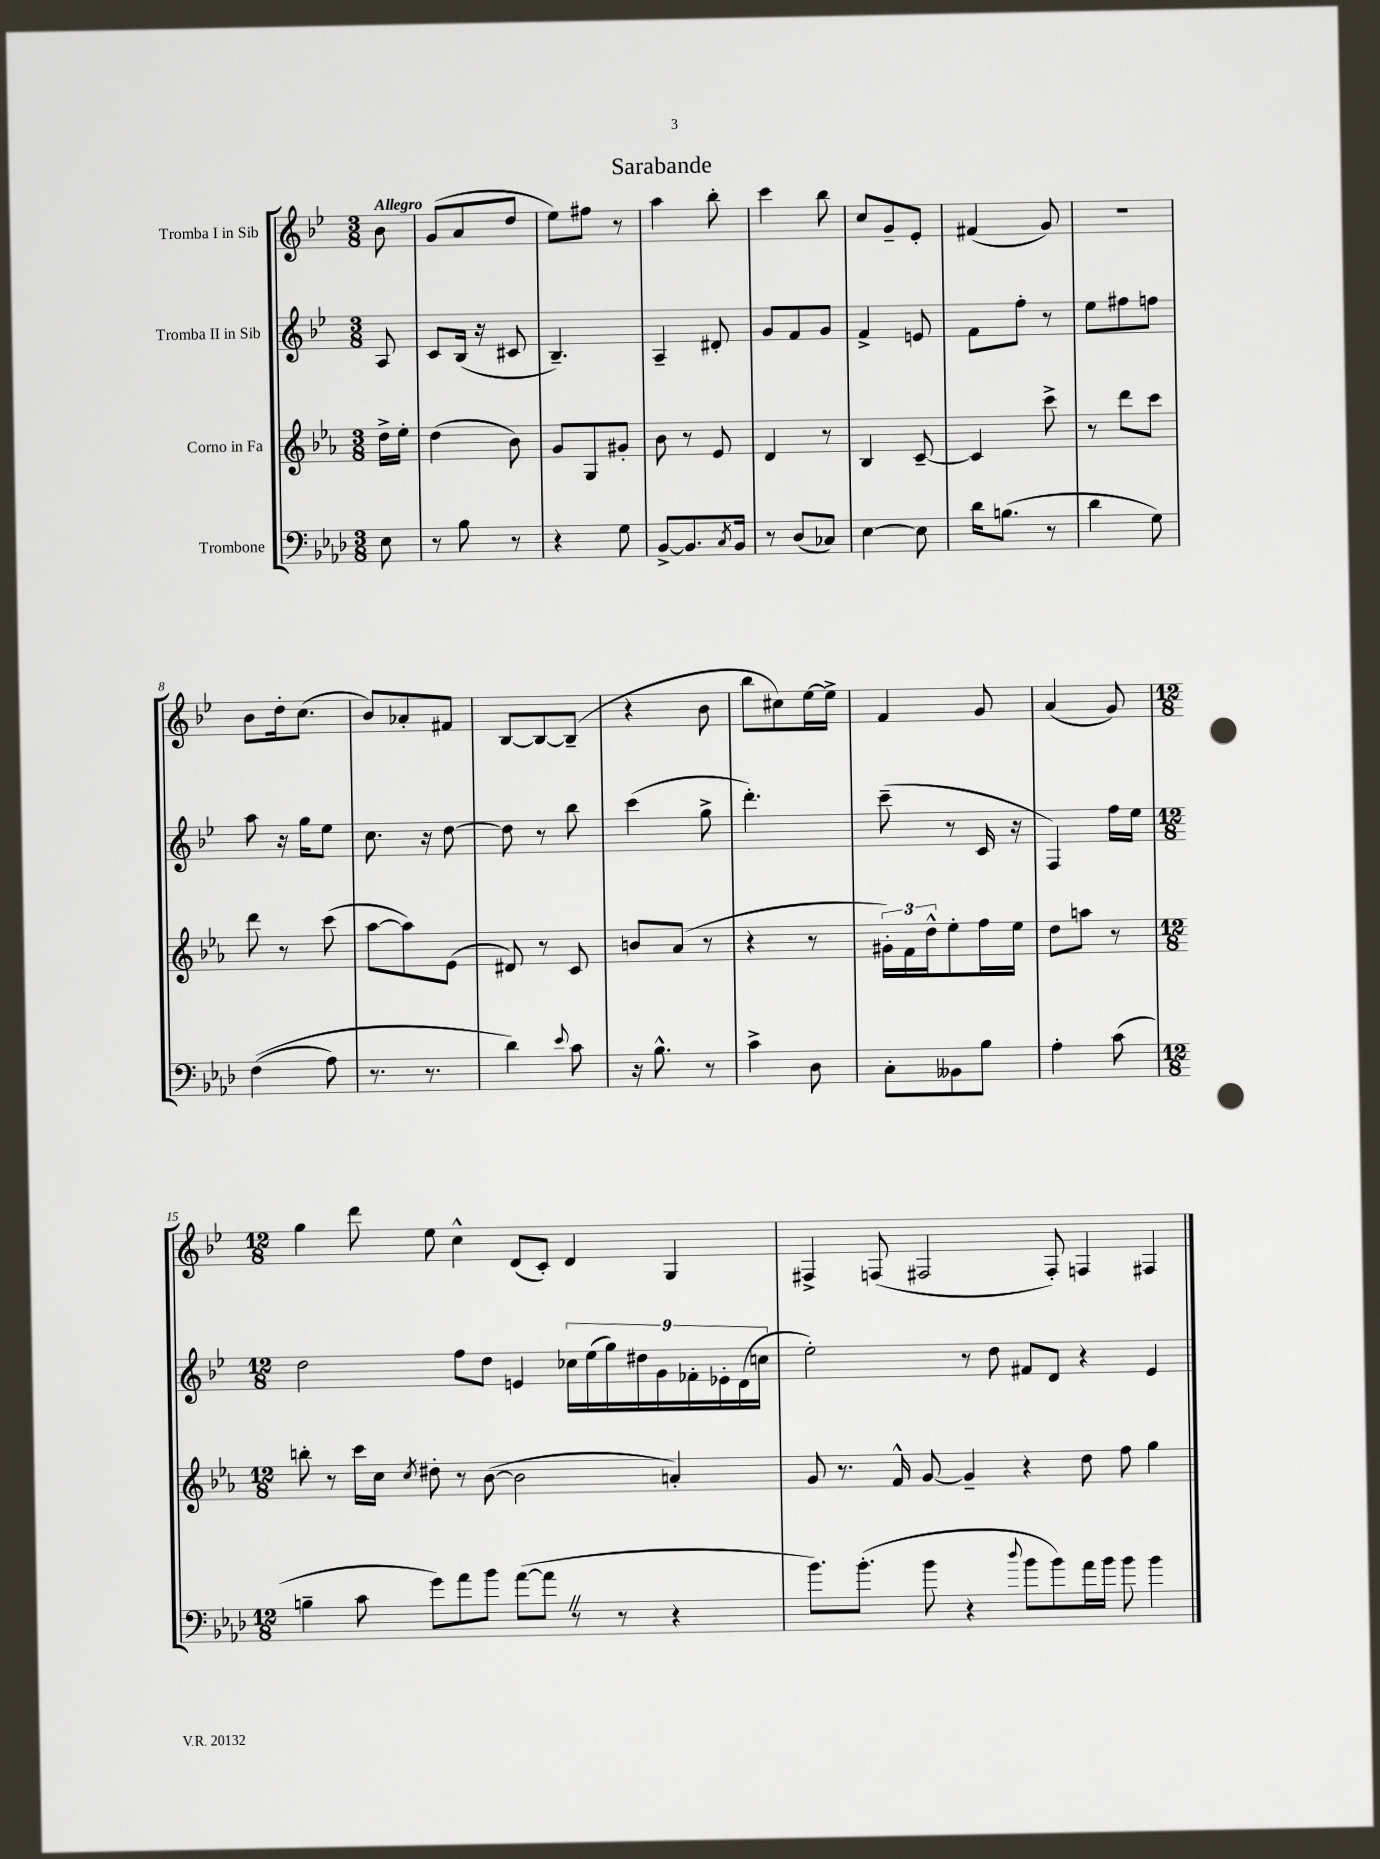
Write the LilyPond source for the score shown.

\header { title = "Sarabande" }
<<
\new StaffGroup <<
\new Staff = "s0" \with { instrumentName = "Tromba I in Sib" } {
    \clef treble \key bes \major \numericTimeSignature \time 3/8 \partial 8 \tempo "Allegro"
    bes'8 |
    g'8( a'8 d''8 |
    ees''8) fis''8 r8 |
    a''4 bes''8-. |
    c'''4 bes''8 |
    c''8 g'8-- ees'8-. |
    fis'4( g'8) |
    R4. |
    bes'8 d''16-. c''8.( |
    bes'8) aes'8-. fis'8 |
    bes8~ bes8~ bes8--( |
    r4 bes'8 |
    bes''8 cis''8) ees''16~ ees''16-> |
    f'4 g'8 |
    a'4( g'8) |
    \numericTimeSignature \time 12/8 g''4 d'''8 ees''8 c''4-^ d'8( c'8-.) d'4 g4 |
    fis4-> f8( fis2 fis8-.) f4 fis4 \bar "|." |
}
\new Staff = "s1" \with { instrumentName = "Tromba II in Sib" } {
    \clef treble \key bes \major \numericTimeSignature \time 3/8 \partial 8
    a8 |
    c'8 bes16( r16 cis'8 |
    bes4.--) |
    a4-- dis'8-. |
    g'8 f'8 g'8 |
    f'4-> e'8 |
    f'8 f''8-. r8 |
    ees''8 fis''8 f''8 |
    a''8 r16 g''16 ees''8 |
    c''8. r16 d''8~ |
    d''8 r8 bes''8 |
    c'''4( g''8-> |
    d'''4.-.) |
    c'''8--( r8 c'16 r16 |
    f4) f''16 ees''16 |
    \numericTimeSignature \time 12/8 d''2 f''8 d''8 e'4 \tuplet 9/8 { ces''16 ees''16( g''16) dis''16 g'16 fes'16-. ees'16-. d'16( c''16 } |
    ees''2-.) r8 d''8 fis'8 d'8 r4 ees'4 \bar "|." |
}
\new Staff = "s2" \with { instrumentName = "Corno in Fa" } {
    \clef treble \key ees \major \numericTimeSignature \time 3/8 \partial 8
    d''16-> ees''16-. |
    d''4( bes'8) |
    g'8 g8 gis'8-. |
    bes'8 r8 ees'8 |
    d'4 r8 |
    bes4 c'8~-- |
    c'4 c'''8-> |
    r8 d'''8 c'''8 |
    d'''8 r8 c'''8( |
    aes''8~ aes''8) ees'8( |
    dis'8) r8 c'8 |
    b'8 aes'8( r8 |
    r4 r8 |
    \tuplet 3/2 { gis'16-.) f'16 d''16-^ } ees''8-. f''16 ees''16 |
    d''8 a''8 r8 |
    \numericTimeSignature \time 12/8 b''8-. r8 c'''16 c''16 \acciaccatura { c''8 } dis''8-. r8 bes'8~( bes'2 a'4-.) |
    g'8 r8. f'16-^ g'8~ g'4-- r4 d''8 f''8 g''4 \bar "|." |
}
\new Staff = "s3" \with { instrumentName = "Trombone" } {
    \clef bass \key aes \major \numericTimeSignature \time 3/8 \partial 8
    ees8 |
    r8 bes8 r8 |
    r4 g8 |
    bes,8~-> bes,8. \acciaccatura { c8 } bes,16 |
    r8 des8( ces8) |
    ees4~ ees8 |
    des'16 b8.( r8 |
    des'4 g8) |
    f4(\( aes8) |
    r8. r8. |
    des'4\) \appoggiatura { ees'8 } c'8 |
    r16 bes8.-^ r8 |
    c'4-> des8 |
    c8-. beses,8 bes8 |
    aes4-. c'8( |
    \numericTimeSignature \time 12/8 b4-- c'8 g'8) aes'8 bes'8 aes'8~( aes'8 \once \override BreathingSign.text = \markup { \musicglyph "scripts.caesura.straight" } \breathe r8 r8 r4 |
    bes'8.) bes'8.-.( bes'8 r4 \appoggiatura { des''8 } bes'8 bes'8) aes'16 bes'16 bes'8 bes'4 \bar "|." |
}
>>
>>
